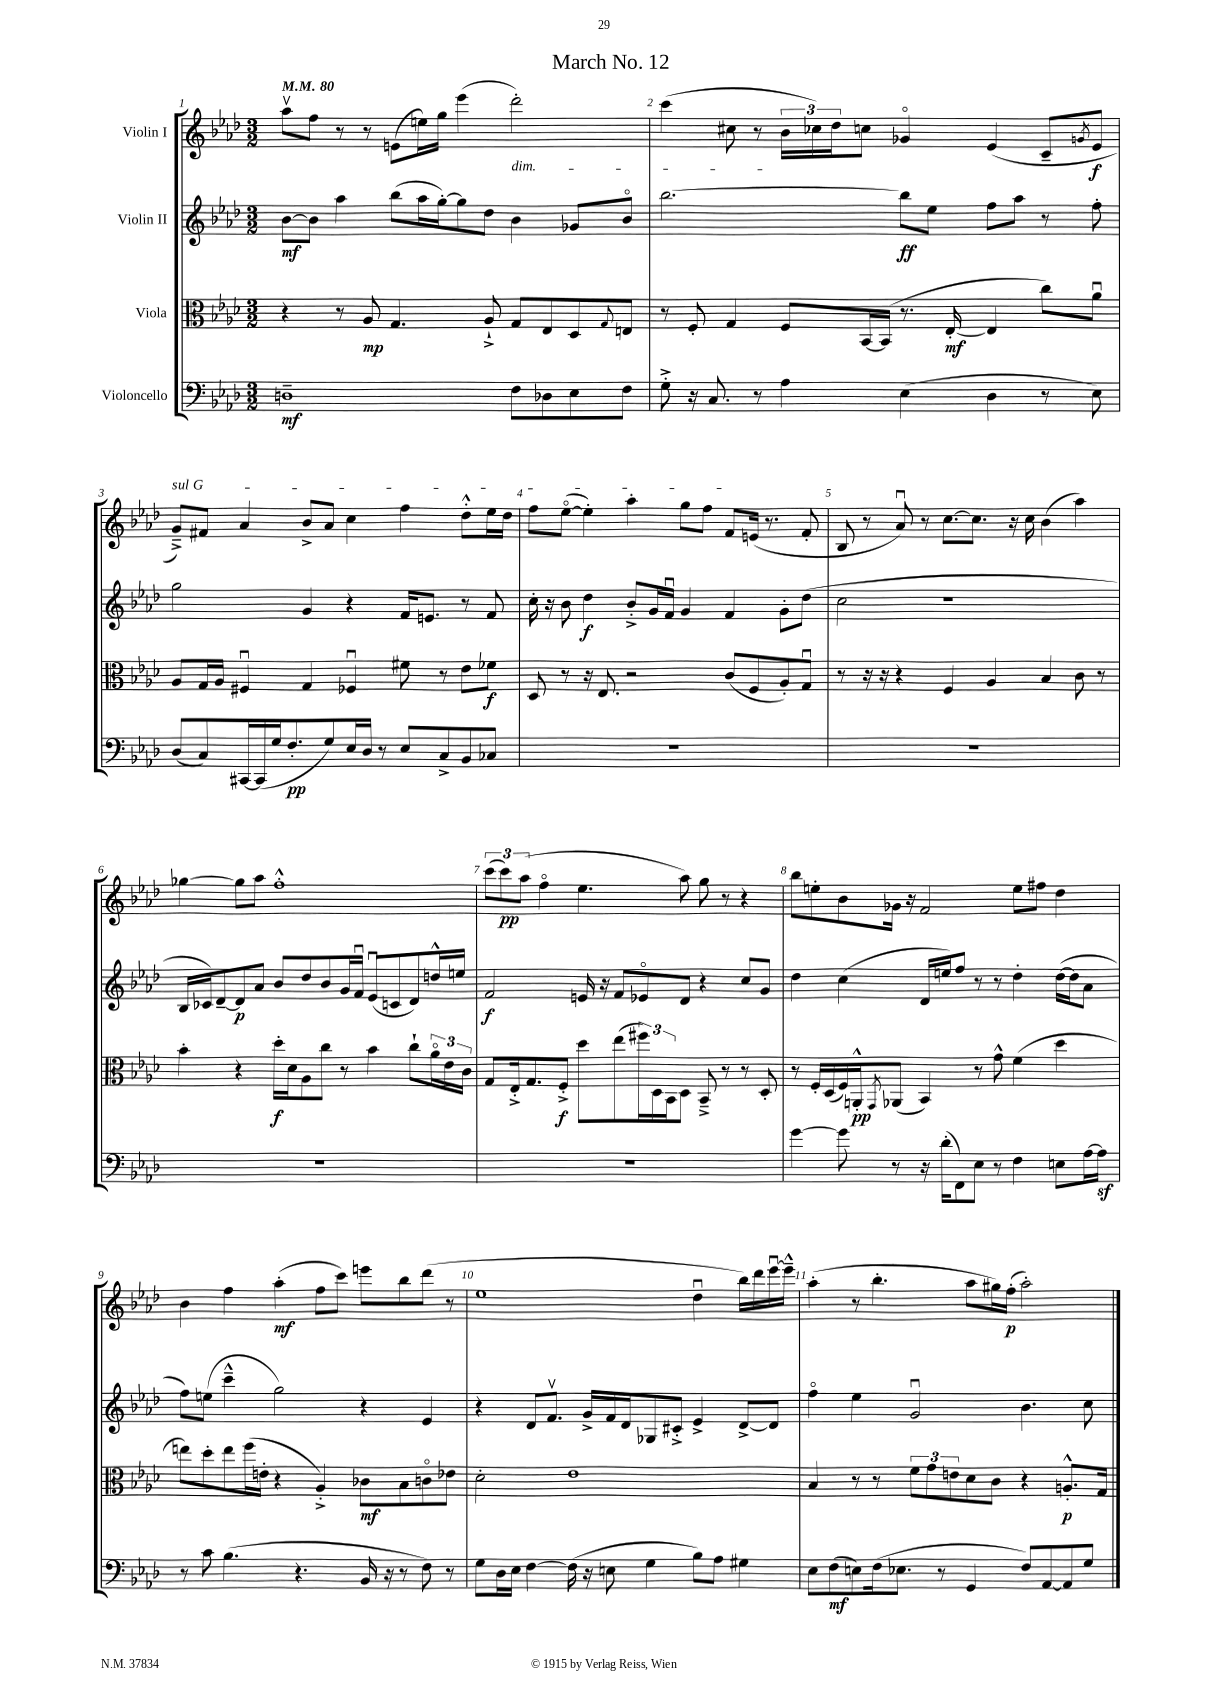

**kern	**kern	**kern	**kern
*staff4	*staff3	*staff2	*staff1
*clefF4	*clefC3	*clefG2	*clefG2
*k[b-e-a-d-]	*k[b-e-a-d-]	*k[b-e-a-d-]	*k[b-e-a-d-]
*M3/2	*M3/2	*M3/2	*M3/2
*MM80	*MM80	*MM80	*MM80
1D~	4r	[8b-\L	8aa-v\L
.	.	8b-\]J	8ff\J
.	8r	4aa-\	8r
.	8A-/	.	8r
.	4.G/	(8bb-\L	(8e\L
.	.	16aa-\L	16ee\L)
.	.	[16gg'\J)	16gg\JJ
.	.	8gg\]	(4eee-\
.	8A-`^/	8dd-\J	.
8F\L	8G/L	4b-\	2ddd-'\)
8D-\	8E-/	.	.
8E-\	8D-/	8g-/L	.
.	8qqG/	.	.
8F\J	8E/J	8b-o/J	.
=	=	=	=
8G'^\	8r	[2.bb-\	(4ccc\
16r	8F'/	.	.
8.C/	.	.	.
.	4G/	.	8cc#\
8r	.	.	8r
4A-\	8F/L	.	24b-\LL
.	.	.	24cc-\)
.	.	.	24dd-\J
.	[16BB-/L	.	8cc\J
.	(16BB-/]JJ	.	.
(4E-\	8.r	8bb-\]L	4g-o/
.	.	8ee-\J	.
.	[16E-'/	.	.
4D-\	4E-/]	8ff\L	(4e-/
.	.	8aa-\J	.
8r	8cc\L)	8r	8c~/L
.	.	.	8qg/
8E-\)	8a-u\J	8ff'\	8e-/J
=	=	=	=
(8D-/L	8A-/L	2gg\	8g~^/L)
8C/)	16G/L	.	8f#/J
.	16A-/JJ	.	.
[16CC#/L	4F#u/	.	4a-/
(16CC#/]	.	.	.
16G/J	.	.	.
8.F'/	.	.	.
.	4G/	4g/	8b-^/L
8G/)	.	.	8a-/J
16E-/L	4F-u/	4r	4cc\
16D-/JJ	.	.	.
8r	.	.	.
8E-/L	8f#\	16f/LK	4ff\
.	.	8.e/J	.
8C^/	8r	.	.
8BB-/	8e-\L	8r	8dd-'^^\L
8C-/J	8f-\J	8f/	16ee-\L
.	.	.	16dd-\JJ
=	=	=	=
1.r	8D-/	16cc'\	8ff\L
.	.	16r	.
.	8r	8b-\	([8ee-o\J
.	16r	4dd-\	4ee-'\])
.	8.E-/	.	.
.	2r	8b-'^/L	4aa-'\
.	.	16g/L	.
.	.	16fu/JJ	.
.	.	4g/	8gg\L
.	.	.	8ff\J
.	(8c/L	4f/	8f/L
.	8F/	.	(16e/Jk
.	.	.	8.r
.	8A-'/)	8g'\L	.
.	8Gu/J	(8dd-\J	8f'/
=	=	=	=
1.r	8r	2cc\	8B-/
.	16r	.	8r
.	16r	.	.
.	4r	.	8a-u/)
.	.	.	8r
.	4F/	1r	[8.cc\L
.	.	.	8.cc\]J
.	4A-/	.	.
.	.	.	16r
.	.	.	16cc\
.	4B-/	.	(4b-\
.	8c\	.	4aa-\)
.	8r	.	.
=	=	=	=
1.r	4b-'\	16B-/LL	[4gg-\
.	.	16c-/J)	.
.	.	[8d-~/	.
.	4r	8d-/]	8gg-\]L
.	.	8a-/J	8aa-\J
.	16dd-'\LL	8b-/L	1ff'^^
.	16d-\J	.	.
.	8A-\	8dd-/	.
.	8cc\J	8b-/	.
.	8r	16g/L	.
.	.	16fu/JJ	.
.	4b-\	(8e-u/L	.
.	.	8c/	.
.	8cc`\L	8d-/)	.
.	24a-o\L	16dd^^/L	.
.	24e-\	.	.
.	.	16ee/JJ	.
.	24c\JJ	.	.
=	=	=	=
1.r	8G/L	2f/	(12ccc\L
.	.	.	12ccc\)
.	16E-'^/k	.	.
.	.	.	(12aa-\J
.	8.G/	.	.
.	.	.	4ffo\
.	8F'^/J	.	.
.	8dd-\L	16e/	4.ee-\
.	.	16r	.
.	(8ee-\	8f/L	.
.	24ff#\L)	8e-o/	.
.	24D-\	.	.
.	24BB-\J	.	.
.	8D-\J	8d-/J	8aa-\)
.	8BB-~^/	4r	8gg\
.	8r	.	8r
.	8r	8cc/L	4r
.	8D-'/	8g/J	.
=	=	=	=
[4g\	8r	4dd-\	8bb-\L
.	16F'/LL	.	8ee'\
.	(16D-/	.	.
8g\]	16F/)	(4cc\	8b-\
.	16AA'^^/J	.	.
.	8qGG/	.	.
8r	(8AA-/J	.	16g-\Jk
.	.	.	16r
16r	4BB-/)	16d-/LL	2f/
(16d-'\LK	.	16ee/J)	.
8FF\)	.	8ff/J	.
8E-\J	8r	8r	.
8r	8g^^\	8r	.
4F\	(4f\	4dd-'\	8ee\L
.	.	.	8ff#\J
8E\L	4dd-\	([16dd-\LL	4dd-\
.	.	16dd-\]J	.
[16A-\L	.	8a-\J	.
16A-\]JJ	.	.	.
=	=	=	=
8r	8ee\L)	8ff\L)	4b-\
8c\	8dd-'\	(8ee\J	.
(4.B-\	8ee\	4ccc~^^\	4ff\
.	(16ff\L	.	.
.	16e'\JJ	.	.
.	4r	2gg\)	(4aa-'\
4.r	.	.	.
.	4A-'^/)	.	8ff\L
.	.	.	8ccc\J)
16BB-/	8c-\L	4r	8eee\L
16r	.	.	.
8r	8B-\	.	8bb-\
8F\)	8co\	4e-/	(8ddd-\J
8r	8e-\J	.	8r
=	=	=	=
8G\L	2d-'\	4r	1ee-
16D-\L	.	.	.
16E-\JJ	.	.	.
[4F\	.	8d-/L	.
.	.	8.fv/J	.
(16F\]	1e-	.	.
16r	.	16g^/LL	.
8E\	.	16f/	.
.	.	16d-/J	.
4G\	.	8G-/	.
.	.	8c#'^/J	.
8B-\L)	.	4e-^/	4dd-u\
8A-\J	.	.	.
4G#\	.	[8d-^/L	16bb-\LL)
.	.	.	16ddd-\
.	.	8d-/]J	[16eee-u\
.	.	.	16eee-~^^\]JJ
=	=	=	=
8E-\L	4B-/	4ffo\	(4aa-'\
(8F\	.	.	.
8E\)	8r	4ee-\	8r
(16F\k	8r	.	4.bb-'\
8.E-\J	.	.	.
.	12f\L	2gu/	.
.	12g\	.	.
8r	.	.	.
.	12e\	.	.
4GG/	8d-\	.	8aa-\L
.	8c\J	.	16gg#\L)
.	.	.	(16ff'\JJ
8F/L)	4r	4.b-\	2aa-'\)
[8AA-/	.	.	.
8AA-/]	8.A'^^/L	.	.
8G/J	.	8cc\	.
.	16G/Jk	.	.
==	==	==	==
*-	*-	*-	*-
